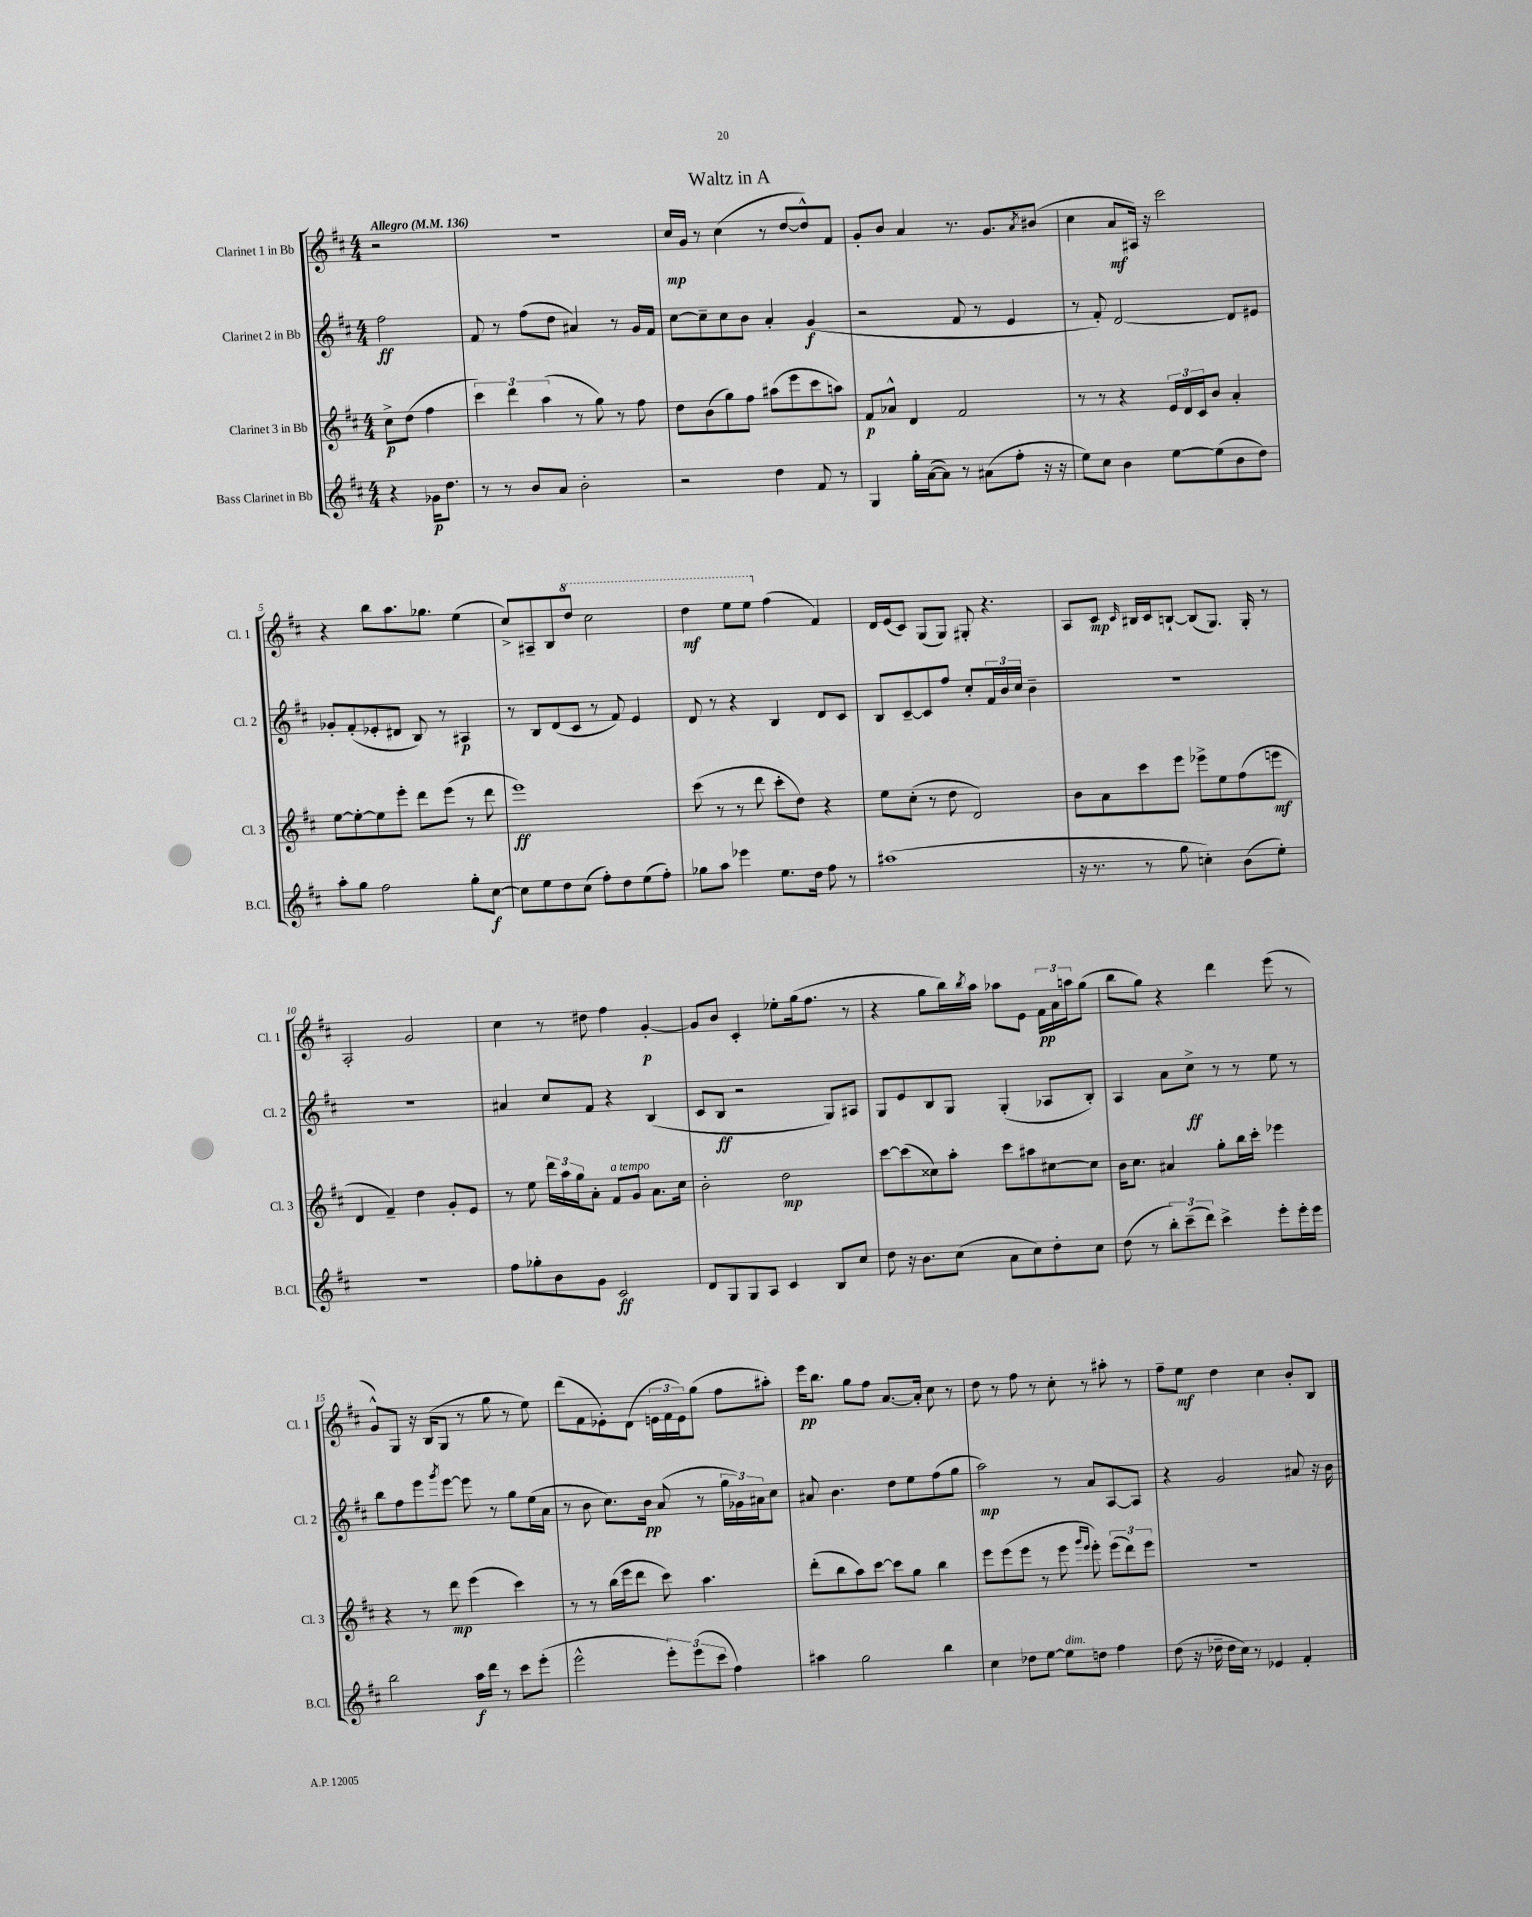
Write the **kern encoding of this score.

**kern	**dynam	**kern	**dynam	**kern	**dynam	**kern	**dynam
*part4	*part4	*part3	*part3	*part2	*part2	*part1	*part1
*staff4	*staff4	*staff3	*staff3	*staff2	*staff2	*staff1	*staff1
*I"Bass Clarinet in Bb	*	*I"Clarinet 3 in Bb	*	*I"Clarinet 2 in Bb	*	*I"Clarinet 1 in Bb	*
*I'B.Cl.	*	*I'Cl. 3	*	*I'Cl. 2	*	*I'Cl. 1	*
*clefG2	*	*clefG2	*	*clefG2	*	*clefG2	*
*k[f#c#]	*	*k[f#c#]	*	*k[f#c#]	*	*k[f#c#]	*
*M4/4	*	*M4/4	*	*M4/4	*	*M4/4	*
*MM136	*	*MM136	*	*MM136	*	*MM136	*
=	=	=	=	=	=	=	=
!	!	!	!	!	!	!LO:TX:a:B:t=Allegro	!
4r	.	8cc#^\L	p	2ff#\	ff	2r	.
.	.	(8dd\J	.	.	.	.	.
16g-X\KL	p	4ff#\	.	.	.	.	.
8.dd\J	.	.	.	.	.	.	.
=1	=1	=1	=1	=1	=1	=1	=1
8r	.	6ccc#\)	.	8f#/	.	1r	.
8r	.	.	.	8r	.	.	.
.	.	6ddd\	.	.	.	.	.
8b/L	.	.	.	(8ff#\L	.	.	.
.	.	(6aa\	.	.	.	.	.
8a/J	.	.	.	8dd\J	.	.	.
2b'\	.	8r	.	4a#X/)	.	.	.
.	.	8gg\)	.	.	.	.	.
.	.	8r	.	8r	.	.	.
.	.	8ff#\	.	16g/LL	.	.	.
.	.	.	.	16f#/JJ	.	.	.
=2	=2	=2	=2	=2	=2	=2	=2
2r	.	8dd\L	.	[8cc#\L	.	16cc#/LL	mp
.	.	.	.	.	.	16g/JJ	.
.	.	(8b\	.	8cc#~\]	.	8r	.
.	.	8gg\)	.	8cc#\	.	(4cc#\	.
.	.	8ff#\J	.	8b\J	.	.	.
4dd\	.	(8aa#X\L	.	4a'/	.	8r	.
.	.	8eee\	.	.	.	[8dd/L	.
8f#/	.	8ccc#\	.	(4g/	f	8dd^^/])	.
8r	.	8aan\J)	.	.	.	8f#/J	.
=3	=3	=3	=3	=3	=3	=3	=3
4G/	.	8f#/L	p	2r	.	8g'/L	.
.	.	8a-X^^/J	.	.	.	8b/J	.
16gg'\LL	.	4d/	.	.	.	4a/	.
([16a\J	.	.	.	.	.	.	.
8a\J])	.	.	.	.	.	.	.
8r	.	2f#/	.	8f#/	.	8.r	.
(8a#X\L	.	.	.	8r	.	.	.
.	.	.	.	.	.	8.g/L	.
8ff#'\J	.	.	.	4e/	.	.	.
.	.	.	.	.	.	8qa/	.
16r	.	.	.	.	.	(8b#X/J	.
16r	.	.	.	.	.	.	.
=4	=4	=4	=4	=4	=4	=4	=4
8ee\L)	.	8r	.	8r	.	4cc#\	.
8cc#\J	.	8r	.	8f#'/)	.	.	.
4b\	.	4r	.	[2d/	.	8a/L	mf
.	.	.	.	.	.	16A#X/Jk)	.
.	.	.	.	.	.	16r	.
[8ee\L	.	24e/LL	.	.	.	2ccc#\	.
.	.	24d/	.	.	.	.	.
.	.	24c#/J	.	.	.	.	.
(8ee\]	.	8b/J	.	.	.	.	.
8b\	.	4a'/	.	8d/L]	.	.	.
8dd\J)	.	.	.	8e#X/J	.	.	.
!!LO:LB:g=z
=5	=5	=5	=5	=5	=5	=5	=5
8aa'\L	.	[8ee\L	.	8g-X'/L	.	4r	.
8gg\J	.	8ee'\_	.	(8f#'/	.	.	.
2ff#\	.	8ee\]	.	8e-X'/	.	8bb\L	.
.	.	8eee'\J	.	8d#X/J	.	8.aa\	.
.	.	8ddd\L	.	8B/)	.	.	.
.	.	.	.	.	.	8.gg-X\J	.
.	.	(8eee\J	.	8r	.	.	.
8gg'\L	.	8r	.	4A#X/	p	(4ee\	.
[8cc#\J	f	8ddd\	.	.	.	.	.
=6	=6	=6	=6	=6	=6	=6	=6
8cc#\L]	.	1eee)	ff	8r	.	8cc#^/L)	.
8ee\	.	.	.	8B/L	.	8A#X~/	.
8dd\	.	.	.	(8d/	.	8B/	.
*	*	*	*	*	*	*8va	*
(8cc#\J	.	.	.	8c#/J	.	8ddd/J	.
8ff#'\L)	.	.	.	8r	.	2ccc#\	.
8dd\	.	.	.	8f#/)	.	.	.
(8ee\	.	.	.	4e/	.	.	.
8ff#'\J)	.	.	.	.	.	.	.
=7	=7	=7	=7	=7	=7	=7	=7
8gg-X\L	.	(8ccc#\	.	8d/	.	4ddd\	mf
8aa\J	.	8r	.	8r	.	.	.
4eee-X\	.	8r	.	4r	.	8eee\L	.
.	.	8ddd\	.	.	.	8eee\J	.
*	*	*	*	*	*	*X8va	*
8.ee\L	.	8ccc#'\L	.	4B/	.	(4ff#\	.
.	.	8dd\J)	.	.	.	.	.
16dd\Jk	.	.	.	.	.	.	.
8ff#\	.	4r	.	8d/L	.	4f#/)	.
8r	.	.	.	8c#/J	.	.	.
=8	=8	=8	=8	=8	=8	=8	=8
(1aa#X	.	8ee\L	.	8B/L	.	16d/LL	.
.	.	.	.	.	.	(16e/J	.
.	.	(8cc#'\J	.	[8c#~/	.	8c#/J)	.
.	.	8r	.	8c#/]	.	(8G/L	.
.	.	8dd\	.	8ff#/J	.	8G/J)	.
.	.	2d/)	.	8cc#'/L	.	8G#X'/	.
.	.	.	.	24f#/L	.	4.r	.
.	.	.	.	24b/	.	.	.
.	.	.	.	24cc#/JJ	.	.	.
.	.	.	.	4b~\	.	.	.
=9	=9	=9	=9	=9	=9	=9	=9
16r	.	8b\L	.	1r	.	8A/L	.
8.r	.	.	.	.	.	.	.
.	.	8a\	.	.	.	8c#/J	mp
.	.	.	.	.	.	16qqc#/	.
8r	.	8ccc#\	.	.	.	16B#X/LL	.
.	.	.	.	.	.	16c#/J	.
8gg\	.	8eee\J	.	.	.	[8Bn`/J	.
4ccn'\)	.	8eee-X^\L	.	.	.	(8B/L]	.
.	.	8ee\	.	.	.	8.G/J)	.
(8b\L	.	(8ff#\	.	.	.	.	.
.	.	.	.	.	.	16G'/	.
8ee'\J)	.	8eeen\J	mf	.	.	8r	.
!!LO:LB:g=z
=10	=10	=10	=10	=10	=10	=10	=10
1r	.	4d/	.	1r	.	2A'/	.
.	.	4f#~/)	.	.	.	.	.
.	.	4dd\	.	.	.	2g/	.
.	.	8g'/L	.	.	.	.	.
.	.	8e/J	.	.	.	.	.
=11	=11	=11	=11	=11	=11	=11	=11
8ff#\L	.	8r	.	4a#X/	.	4cc#\	.
8gg-X'\	.	8ee\	.	.	.	.	.
8b\	.	24ddd\LL	.	8cc#/L	.	8r	.
.	.	24aa\	.	.	.	.	.
.	.	24gg\J	.	.	.	.	.
8g\J	.	8a'\J	.	8f#/J	.	8dd#X\	.
!	!	!LO:TX:a:i:t=a tempo	!	!	!	!	!
2c#/	ff	8f#/L	.	4r	.	4ff#\	.
.	.	8g/J	.	.	.	.	.
.	.	8.a\L	.	(4B/	.	[4g'/	p
.	.	16cc#\Jk	.	.	.	.	.
=12	=12	=12	=12	=12	=12	=12	=12
8d/L	.	2b'\	.	8c#/L	.	8g/L]	.
8G/	.	.	.	8B/J	ff	8b/J	.
8G/	.	.	.	2r	.	4c#'/	.
8A/J	.	.	.	.	.	.	.
4c#/	.	2dd\	mp	.	.	8ee-X'\L	.
.	.	.	.	.	.	(16gg\k	.
.	.	.	.	.	.	8.ff#\J	.
8B/L	.	.	.	8G/L)	.	.	.
8cc#/J	.	.	.	8A#X/J	.	8r	.
=13	=13	=13	=13	=13	=13	=13	=13
8dd\	.	[8ccc#\L	.	8G/L	.	4r	.
16r	.	(8ccc#\]	.	8e/	.	.	.
8.b\L	.	.	.	.	.	.	.
.	.	8cc##X\)	.	8B/	.	8gg\L	.
(8cc#\J	.	8aa'\J	.	8G/J	.	16bb\L)	.
.	.	.	.	.	.	8qbb/	.
.	.	.	.	.	.	16aa\JJ	.
8a\L	.	8ccc#\L	.	(4G'/	.	8aa-X\L	.
8cc#\)	.	8aa#X\	.	.	.	8e\J	.
8dd'\	.	[8cc#X\	.	8A-X/L	.	24f#\LL	pp
.	.	.	.	.	.	24a\	.
.	.	.	.	.	.	24aan\J	.
8cc#\J	.	8cc#\J]	.	8B'/J)	.	(8gg\J	.
=14	=14	=14	=14	=14	=14	=14	=14
(8dd\	.	16b\KL	.	4A/	.	8bb\L	.
.	.	8.cc#\J	.	.	.	.	.
8r	.	.	.	.	.	8gg\J)	.
12bb'\L)	.	4a#X/	.	8a\L	.	4r	.
(12ccc#~\	.	.	.	.	.	.	.
.	.	.	.	8cc#^\J	ff	.	.
12ddd\J)	.	.	.	.	.	.	.
4ccc#^\	.	8gg'\L	.	8r	.	4ddd\	.
.	.	16bb\L	.	8r	.	.	.
.	.	16ccc#'\JJ	.	.	.	.	.
8eee'\L	.	4eee-X\	.	8ee\	.	(8eee\	.
16eee'\L	.	.	.	8r	.	8r	.
16eee\JJ	.	.	.	.	.	.	.
!!LO:LB:g=z
=15	=15	=15	=15	=15	=15	=15	=15
2bb\	.	4r	.	8bb\L	.	8g^^/L)	.
.	.	.	.	8ff#\	.	8G/J	.
.	.	8r	.	8eee\	.	16r	.
.	.	.	.	.	.	(16B/KL	.
.	.	.	.	8qggg/	.	.	.
.	.	8ddd\	mp	[8eee\J	.	8G/J	.
16aa\LL	f	(4eee\	.	8eee\]	.	8r	.
16ddd\JJ	.	.	.	.	.	.	.
8r	.	.	.	8r	.	8gg\	.
8ccc#\L	.	4ccc#\)	.	8gg\L	.	8r	.
(8eee'\J	.	.	.	(16ee\L	.	8ee\)	.
.	.	.	.	16a\JJ	.	.	.
=16	=16	=16	=16	=16	=16	=16	=16
2eee^^\	.	8r	.	8r	.	(8ddd\L	.
.	.	8r	.	8b\	.	8f#\	.
.	.	(16bb\LL	.	8.cc#\L)	.	8e-X'\)	.
.	.	16eee\J	.	.	.	.	.
.	.	8ddd\J	.	.	.	(8d\J	.
.	.	.	.	16b\Jk	pp	.	.
12eee'\L)	.	8ccc#\)	.	(8a/	.	24en\LL	.
.	.	.	.	.	.	24f#\	.
(12eee\	.	.	.	.	.	24e\J)	.
.	.	4.aa\	.	8r	.	(8gg\J	.
12ccc#\J	.	.	.	.	.	.	.
4ff#\)	.	.	.	24gg\LL	.	8ff#\L	.
.	.	.	.	24g-X\)	.	.	.
.	.	.	.	24a#X\J	.	.	.
.	.	.	.	8cc#\J	.	8aa#X'\J)	.
=17	=17	=17	=17	=17	=17	=17	=17
4aa#X\	.	(8ddd'\L	.	8a#X/	.	16eee\KL	pp
.	.	.	.	.	.	8.bb\J	.
.	.	8bb\	.	4.b\	.	.	.
2gg\	.	8aa\)	.	.	.	8gg\L	.
.	.	[8ccc#\J	.	.	.	8ff#\J	.
.	.	8ccc#\L]	.	8dd\L	.	[8.a/L	.
.	.	8gg\J	.	8ee\	.	.	.
.	.	.	.	.	.	16a'/Jk]	.
4bb\	.	4bb\	.	(8ff#\	.	8cc#\	.
.	.	.	.	8gg\J	.	8r	.
=18	=18	=18	=18	=18	=18	=18	=18
4cc#\	.	8eee\L	.	2aa\)	mp	8dd\	.
.	.	(8eee\	.	.	.	8r	.
8dd-X\L	.	8eee\J	.	.	.	8ff#\	.
[8ee\J	.	8r	.	.	.	8r	.
!LO:TX:a:i:t=dim.	!	!	!	!	!	!	!
8ee\L]	.	8eee\	.	8r	.	8cc#'\	.
.	.	16qqggg/LL	.	.	.	.	.
.	.	16qqeee/JJ	.	.	.	.	.
8ddn\J	.	8eee'\)	.	8a/L	.	8r	.
4ff#\	.	(12eee\L	.	[8A/	.	8aa#X'\	.
.	.	12ddd\)	.	.	.	.	.
.	.	.	.	8A/J]	.	8r	.
.	.	12eee\J	.	.	.	.	.
=19	=19	=19	=19	=19	=19	=19	=19
(8dd\	.	1r	.	4r	.	8ff#~\L	.
16r	.	.	.	.	.	8ee\J	mf
16dd-X~\	.	.	.	.	.	.	.
16dd-\LL	.	.	.	2g/	.	4dd\	.
16cc#\JJ)	.	.	.	.	.	.	.
8r	.	.	.	.	.	.	.
4e-X/	.	.	.	.	.	4cc#\	.
4f#'/	.	.	.	8a#X/	.	8b'/L	.
.	.	.	.	16r	.	8B/J	.
.	.	.	.	16b\	.	.	.
==	==	==	==	==	==	==	==
*-	*-	*-	*-	*-	*-	*-	*-
